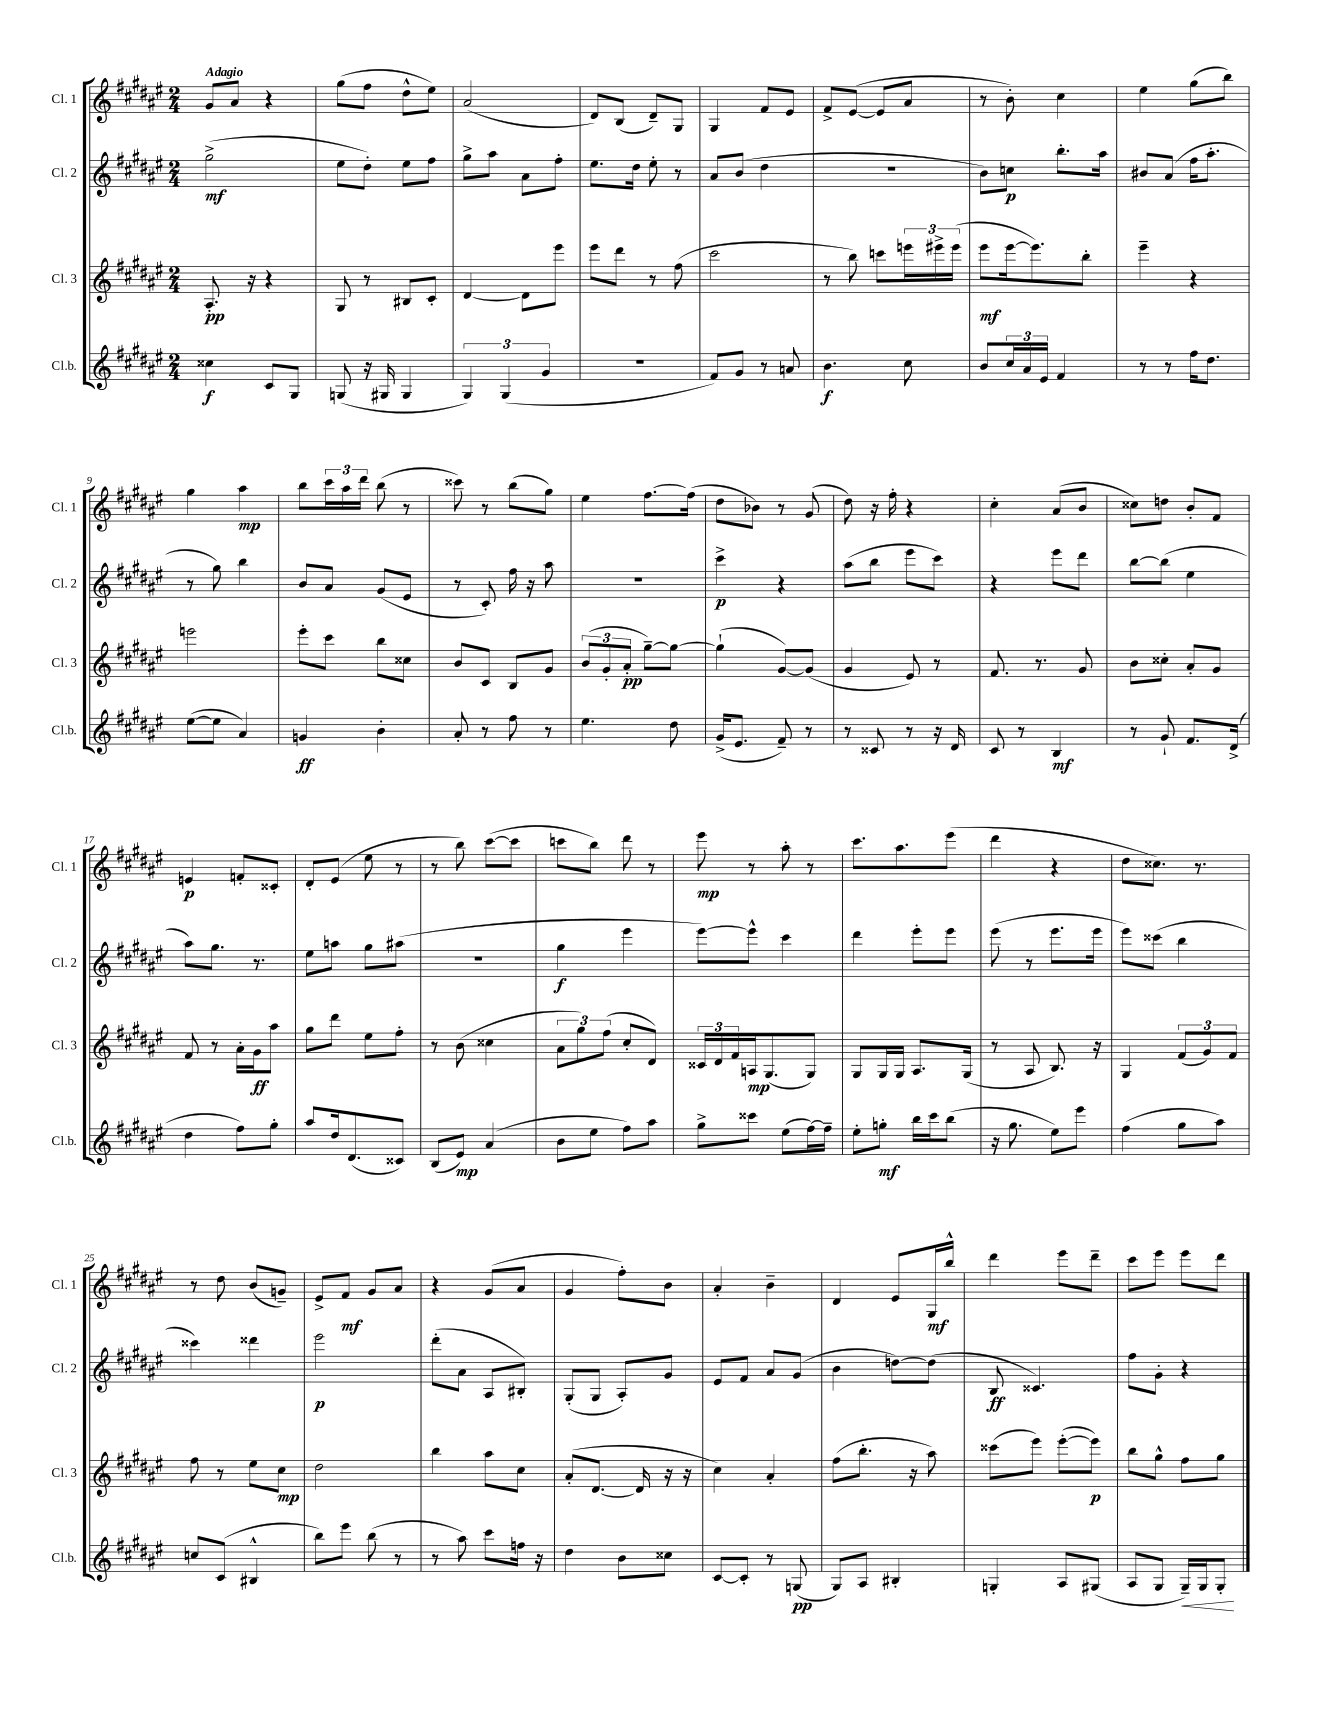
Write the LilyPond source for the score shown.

<<
\new StaffGroup <<
\new Staff = "s0" \with { instrumentName = "Cl. 1" shortInstrumentName = "Cl. 1" } {
    \clef treble \key fis \major \numericTimeSignature \time 2/4 \tempo "Adagio"
    gis'8 ais'8 r4 |
    gis''8( fis''8 dis''8-^ eis''8) |
    ais'2( |
    dis'8) b8( dis'8--) gis8 |
    gis4 fis'8 eis'8 |
    fis'8-> eis'8~( eis'8 ais'8 |
    r8 b'8-.) cis''4 |
    eis''4 gis''8( b''8) |
    gis''4 ais''4\mp |
    b''8 \tuplet 3/2 { cis'''16 ais''16 dis'''16 } b''8( r8 |
    cisis'''8) r8 b''8( gis''8) |
    eis''4 fis''8.~ fis''16( |
    dis''8 bes'8) r8 gis'8( |
    dis''8) r16 fis''16-. r4 |
    cis''4-. ais'8( b'8 |
    cisis''8) d''8 b'8-. fis'8 |
    e'4\p f'8-. cisis'8-. |
    dis'8-. eis'8( eis''8 r8 |
    r8 b''8) cis'''8~( cis'''8 |
    c'''8 b''8) dis'''8 r8 |
    eis'''8\mp r8 ais''8-. r8 |
    cis'''8. ais''8. eis'''8( |
    dis'''4 r4 |
    dis''8 cisis''8.) r8. |
    r8 dis''8 b'8( g'8--) |
    eis'8-> fis'8\mf gis'8 ais'8 |
    r4 gis'8( ais'8 |
    gis'4 fis''8-.) b'8 |
    ais'4-. b'4-- |
    dis'4 eis'8 gis16\mf b''16-^ |
    dis'''4 eis'''8 dis'''8-- |
    cis'''8 eis'''8 eis'''8 dis'''8 \bar "|." |
}
\new Staff = "s1" \with { instrumentName = "Cl. 2" shortInstrumentName = "Cl. 2" } {
    \clef treble \key fis \major \numericTimeSignature \time 2/4
    gis''2->\mf( |
    eis''8 dis''8-.) eis''8 fis''8 |
    gis''8-> ais''8 ais'8 fis''8-. |
    eis''8. dis''16 eis''8-. r8 |
    ais'8 b'8( dis''4 |
    R2 |
    b'8) c''8\p b''8.-. ais''16 |
    bis'8 ais'8( fis''16 ais''8.-. |
    r8 gis''8) b''4 |
    b'8 ais'8 gis'8( eis'8 |
    r8 cis'8-.) fis''16 r16 ais''8 |
    R2 |
    cis'''4->\p r4 |
    ais''8( b''8 eis'''8 cis'''8) |
    r4 eis'''8 dis'''8 |
    b''8~ b''8( eis''4 |
    ais''8) gis''8. r8. |
    eis''8 a''8 gis''8 ais''8( |
    R2 |
    gis''4\f eis'''4 |
    eis'''8~) eis'''8-^ cis'''4 |
    dis'''4 eis'''8-. eis'''8 |
    eis'''8( r8 eis'''8. eis'''16 |
    eis'''8) cisis'''8( b''4 |
    cisis'''4) disis'''4 |
    eis'''2\p |
    dis'''8-.( ais'8 ais8 bis8-.) |
    gis8-.( gis8 ais8-.) gis'8 |
    eis'8 fis'8 ais'8 gis'8( |
    b'4 d''8~) d''8( |
    b8\ff cisis'4.) |
    fis''8 gis'8-. r4 \bar "|." |
}
\new Staff = "s2" \with { instrumentName = "Cl. 3" shortInstrumentName = "Cl. 3" } {
    \clef treble \key fis \major \numericTimeSignature \time 2/4
    ais8.-.\pp r16 r4 |
    gis8 r8 bis8 cis'8-. |
    dis'4~ dis'8 eis'''8 |
    eis'''8 dis'''8 r8 fis''8( |
    cis'''2 |
    r8 b''8) c'''8 \tuplet 3/2 { e'''16 eis'''16-> eis'''16( } |
    eis'''8\mf eis'''16~ eis'''8.) b''8-. |
    eis'''4-- r4 |
    e'''2 |
    eis'''8-. cis'''8 b''8 cisis''8 |
    b'8 cis'8 b8 gis'8 |
    \tuplet 3/2 { b'8( gis'8-. ais'8-.\pp } gis''8~--) gis''8~ |
    gis''4-!( gis'8~) gis'8( |
    gis'4 eis'8) r8 |
    fis'8. r8. gis'8 |
    b'8 cisis''8-. ais'8-. gis'8 |
    fis'8 r8 ais'16-. gis'16\ff ais''8 |
    gis''8 dis'''8 eis''8 fis''8-. |
    r8 b'8( cisis''4 |
    \tuplet 3/2 { ais'8 gis''8) fis''8( } cis''8-. dis'8) |
    \tuplet 3/2 { cisis'16 dis'16 fis'16 } a16\mp gis8.( gis8) |
    gis8 gis16 gis16 ais8. gis16( |
    r8 ais8 b8.) r16 |
    gis4 \tuplet 3/2 { fis'8( gis'8) fis'8 } |
    fis''8 r8 eis''8 cis''8\mp |
    dis''2 |
    b''4 ais''8 cis''8 |
    ais'8-.( dis'8.~ dis'16 r16 r16 |
    cis''4) ais'4-. |
    fis''8( b''8.-. r16 ais''8) |
    cisis'''8( eis'''8) eis'''8~-.( eis'''8\p) |
    b''8 gis''8-^ fis''8 gis''8 \bar "|." |
}
\new Staff = "s3" \with { instrumentName = "Cl.b." shortInstrumentName = "Cl.b." } {
    \clef treble \key fis \major \numericTimeSignature \time 2/4
    cisis''4\f cis'8 gis8 |
    g8( r16 gis16 gis4 |
    \tuplet 3/2 { gis4) gis4( gis'4 } |
    R2 |
    fis'8) gis'8 r8 a'8 |
    b'4.\f cis''8 |
    b'8 \tuplet 3/2 { cis''16 ais'16 eis'16 } fis'4 |
    r8 r8 fis''16 dis''8. |
    eis''8~( eis''8 ais'4) |
    g'4\ff b'4-. |
    ais'8-. r8 fis''8 r8 |
    eis''4. dis''8 |
    gis'16->( eis'8. fis'8--) r8 |
    r8 cisis'8 r8 r16 dis'16 |
    cis'8 r8 b4\mf |
    r8 gis'8-! fis'8. dis'16->( |
    dis''4 fis''8) gis''8-. |
    ais''8 dis''16 dis'8.( cisis'8) |
    b8( eis'8\mp) ais'4( |
    b'8 eis''8 fis''8) ais''8 |
    gis''8-> cisis'''8 eis''8( fis''16~) fis''16-- |
    eis''8-. g''8-.\mf b''16 cis'''16 b''8( |
    r16 gis''8. eis''8) eis'''8 |
    fis''4( gis''8 ais''8) |
    c''8 cis'8( bis4-^ |
    b''8) eis'''8 b''8( r8 |
    r8 ais''8) cis'''8 f''16 r16 |
    dis''4 b'8 cisis''8 |
    cis'8~ cis'8-. r8 g8\pp( |
    gis8) ais8 bis4-. |
    g4-. ais8 gis8( |
    ais8 gis8 gis16--\<) gis16 gis8-.\! \bar "|." |
}
>>
>>
